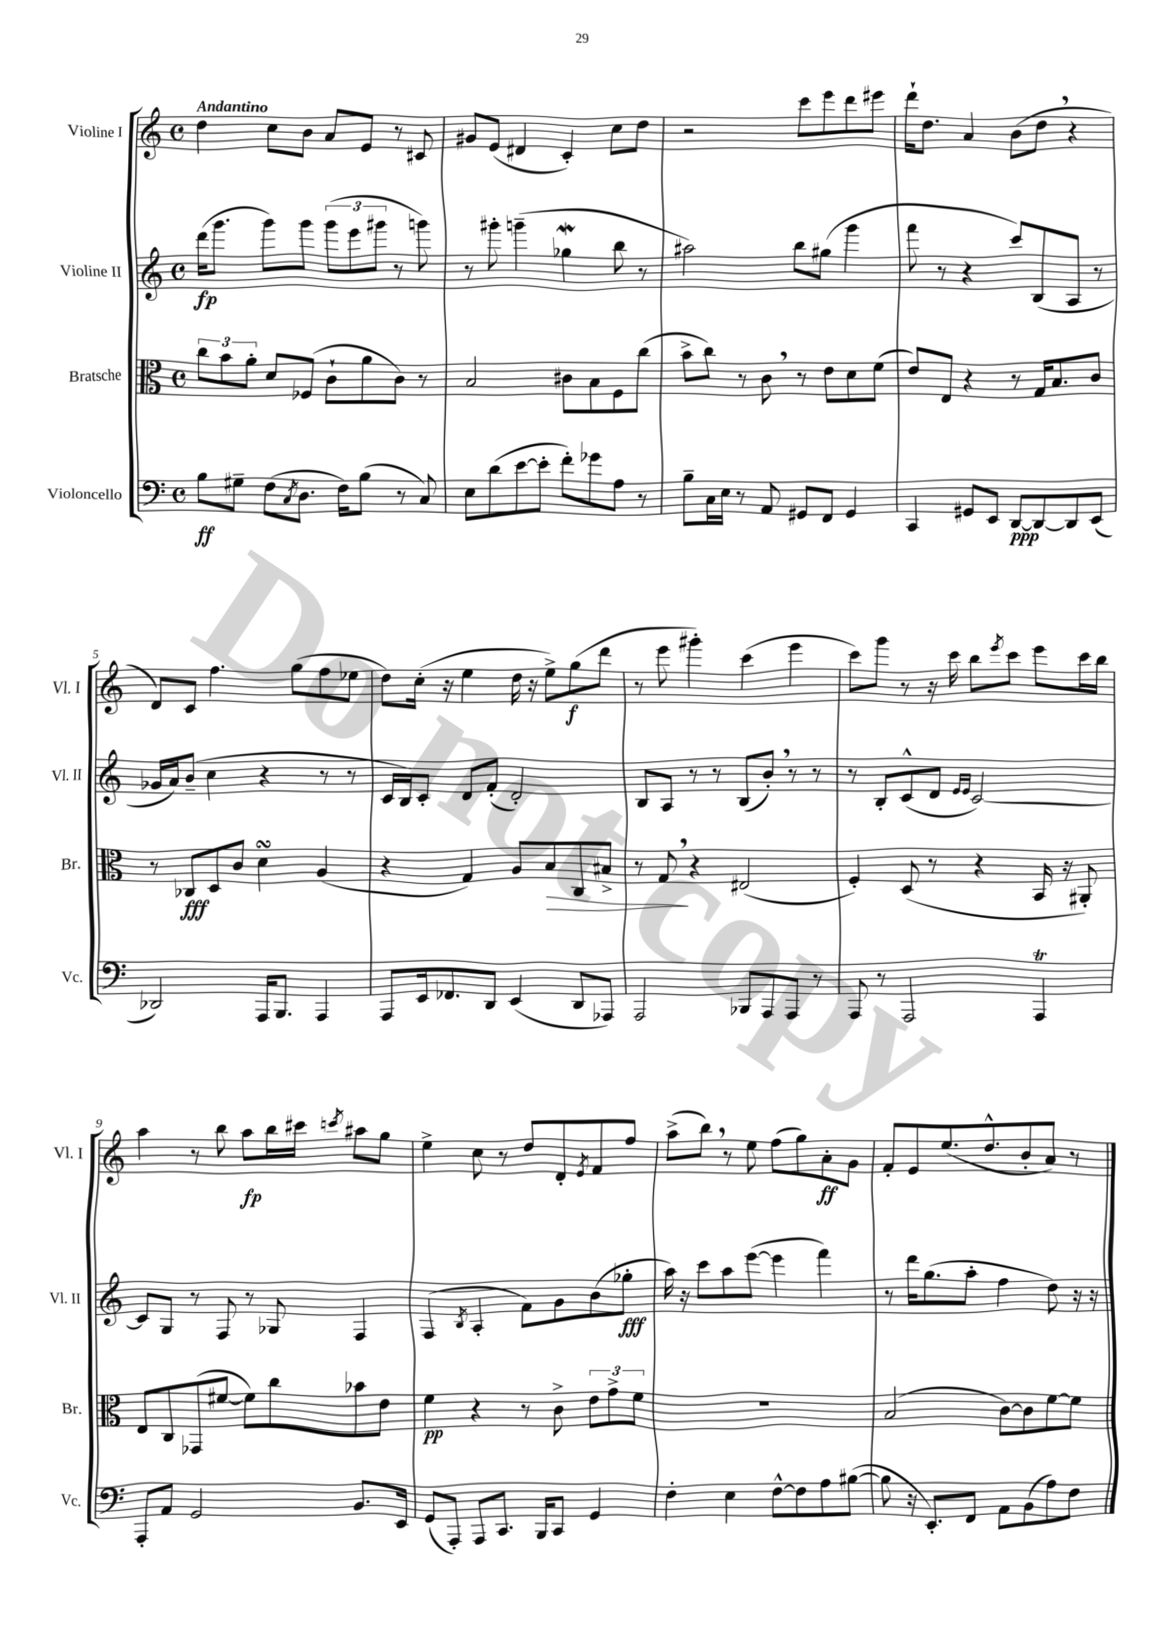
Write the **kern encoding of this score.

**kern	**kern	**kern	**kern
*staff4	*staff3	*staff2	*staff1
*clefF4	*clefC3	*clefG2	*clefG2
*k[]	*k[]	*k[]	*k[]
*M4/4	*M4/4	*M4/4	*M4/4
*met(c)	*met(c)	*met(c)	*met(c)
8B	12cc	(16ddd	4dd
.	.	8.ggg	.
.	12b	.	.
8G#~	.	.	.
.	12a'	.	.
(8F	8d	8ggg)	8cc
8qC	.	.	.
8.D	(8F-	8ggg	8b
.	8c`	(12ggg	8a
16F)	.	.	.
.	.	12eee	.
(8B	8a	.	8e
.	.	12ggg#	.
8r	8c)	8r	8r
8C)	8r	8ggg)	8c#
=	=	=	=
8E	2B	8r	8g#
(8d	.	8ggg#'	(8e
[8e	.	(4ggg~	4d#
8e']	.	.	.
8f')	8c#	4gg-	4c')
8g-	8B	.	.
8A	8F	8bb	8cc
8r	(8cc	8r	8dd
=	=	=	=
8B~	8b^	2aa#)	2r
16C	8cc)	.	.
16E	.	.	.
8r	8r	.	.
8AA	8c	.	.
8GG#	8r	8bb	8ccc
8FF	8e	(8gg#	8eee
4GG#	8d	4ggg	8ddd
.	(8f	.	8eee#
=	=	=	=
4CC	8e)	8fff	16ddd`
.	.	.	8.dd
.	8E	8r	.
8GG#	4r	4r	4a
8EE	.	.	.
[8DD	8r	8ccc)	(8b
8DD_	16G	(8B	8dd
.	8.B	.	.
8DD]	.	8A	4r
(8EE	8c	8r	.
=	=	=	=
2DD-)	8r	16g-	8d)
.	.	16a)	.
.	8C-	(8b~	8c
.	8D	4cc	4.ff
.	8c	.	.
16AAA	4d	4r	.
8.BBB	.	.	.
.	.	.	(8gg
4AAA	(4A	8r	8ff
.	.	8r	8ee-
=	=	=	=
8AAA	4r	16c	8dd)
.	.	16B)	.
16EE	.	8c'	(16cc'
8.FF-	.	.	16r
.	4G)	8d	4ee
8DD	.	(8f'	.
(4EE	8A	2d')	16dd
.	.	.	16r
.	8B	.	8ee^)
8DD	8C	.	(8gg
8AAA-)	8B#^	.	8ddd
=	=	=	=
2AAA	8r	8B	8r
.	8G	8A	8eee
.	4r	8r	4ggg#')
.	.	8r	.
8BBB-	(2E#	(8B	(4ccc
8AAA	.	8b')	.
8AAA	.	8r	4eee
8r	.	8r	.
=	=	=	=
8AAA	4F')	8r	8ccc)
8r	.	8B'	8ggg
2AAA	(8D	(8c^^	8r
.	8r	8d	16r
.	.	.	16ccc
.	.	16qqe	.
.	.	16qqe	.
.	4r	[2c)	8bb
.	.	.	8qeee
.	.	.	8ccc
4AAA	16BB	.	8eee
.	16r	.	.
.	8AA#')	.	16ccc
.	.	.	16bb
=	=	=	=
8AAA'	8E	8c]	4aa
8AA	8C	8G	.
2GG	(8GG-	8r	8r
.	[8f#	8F	8bb
.	8f#])	8r	8aa
.	8cc	8G-	16bb
.	.	.	16ccc#
.	.	.	8qccc
8.BB	8b-	4F	8aa#
.	8e	.	8gg
16EE	.	.	.
=	=	=	=
(8GG	4f	(4F	4ee^
8AAA')	.	.	.
.	.	8qB	.
8AAA	4r	4A'	8cc
8.CC	.	.	8r
.	8r	8f)	8dd
16BBB	.	.	.
8CC	8c^	8g	8d'
.	.	.	8qe
4GG	12e	(8b	8f
.	12g^	.	.
.	.	8gg-'	8ff
.	12f	.	.
=	=	=	=
4F'	1r	16aa)	(8aa^
.	.	16r	.
.	.	8ccc	8bb)
4E	.	8aa	8r
.	.	([8eee	8ee
[8F^^	.	4eee]	(8ff
8F]	.	.	8gg)
8A	.	4fff)	8a'
([8B#	.	.	8g
=	=	=	=
8B#]	(2B	8r	8f'
16r	.	16ddd	8e
8.EE')	.	(8.gg	.
.	.	.	(8.ee
8FF	.	8aa'	.
.	.	.	8.dd^^
8AA	[8c)	4ff	.
(8BB	8c]	.	8b'
8A)	[8f	8dd)	8a)
8F	8f]	16r	8r
.	.	16r	.
==	==	==	==
*-	*-	*-	*-
